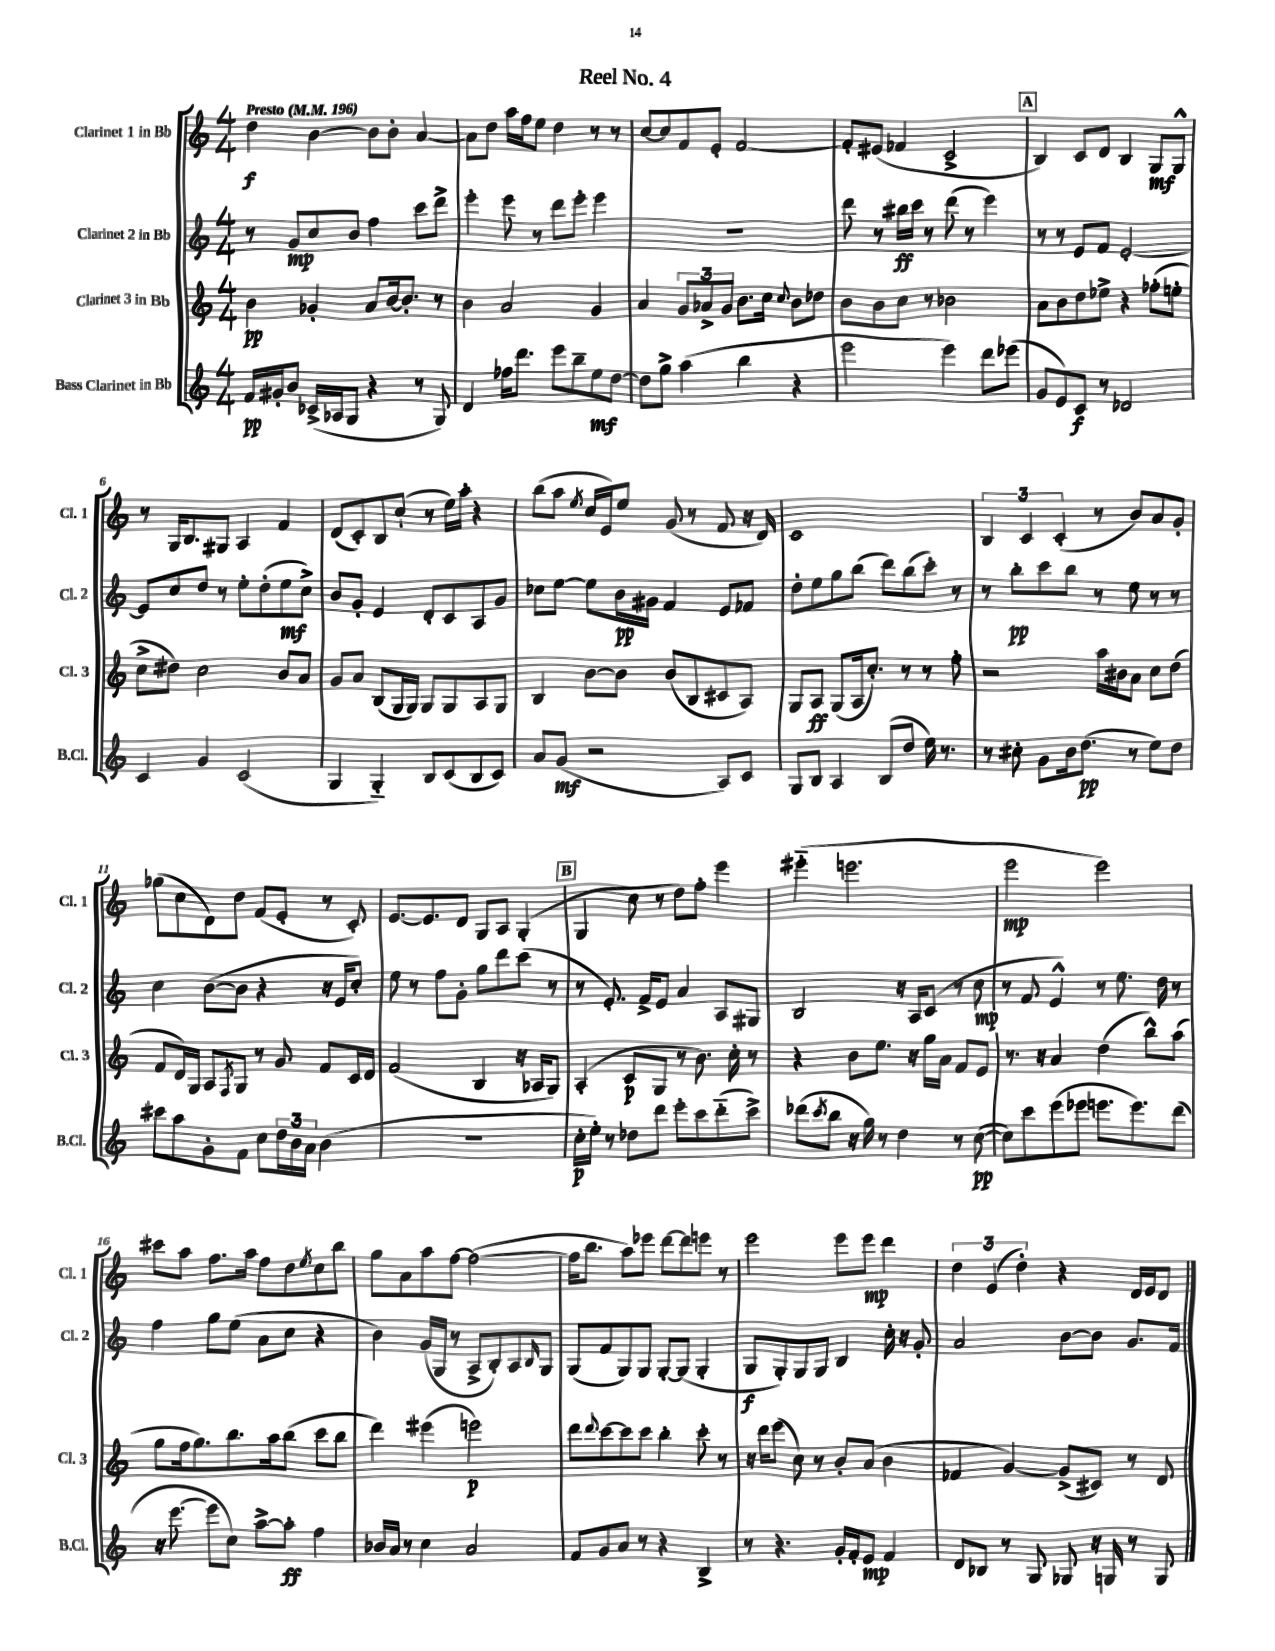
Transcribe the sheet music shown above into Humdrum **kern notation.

**kern	**dynam	**kern	**dynam	**kern	**dynam	**kern	**dynam
*part4	*part4	*part3	*part3	*part2	*part2	*part1	*part1
*staff4	*staff4	*staff3	*staff3	*staff2	*staff2	*staff1	*staff1
*I"Bass Clarinet in Bb	*	*I"Clarinet 3 in Bb	*	*I"Clarinet 2 in Bb	*	*I"Clarinet 1 in Bb	*
*I'B.Cl.	*	*I'Cl. 3	*	*I'Cl. 2	*	*I'Cl. 1	*
*clefG2	*	*clefG2	*	*clefG2	*	*clefG2	*
*k[]	*	*k[]	*	*k[]	*	*k[]	*
*M4/4	*	*M4/4	*	*M4/4	*	*M4/4	*
*MM196	*	*MM196	*	*MM196	*	*MM196	*
=1	=1	=1	=1	=1	=1	=1	=1
!	!	!	!	!	!	!LO:TX:a:B:t=Presto	!
16f/LL	pp	4b\	pp	8r	.	4dd\	f
16g#X'/J	.	.	.	.	.	.	.
8b/J	.	.	.	8g/L	mp	.	.
(16c-X^/LL	.	4g-X'/	.	8cc/	.	[4b\	.
16A-X/J	.	.	.	.	.	.	.
8G/J	.	.	.	8b/J	.	.	.
4r	.	8a/L	.	4ff\	.	8b\L]	.
.	.	[16b/k	.	.	.	8b'\J	.
.	.	8.b'/J]	.	.	.	.	.
8r	.	.	.	8ccc\L	.	[4a/	.
8G/)	.	8r	.	8ddd^\J	.	.	.
=2	=2	=2	=2	=2	=2	=2	=2
4d/	.	4b\	.	4eee'\	.	8a\L]	.
.	.	.	.	.	.	8dd\J	.
16ff-X\KL	.	2a/	.	8eee\	.	16aa\LL	.
8.ddd\J	.	.	.	.	.	16ff\J	.
.	.	.	.	8r	.	8ee\J	.
8eee\L	.	.	.	8ddd\L	.	4dd\	.
8bb~\	.	.	.	8eee'\J	.	.	.
8ee\	mf	4g/	.	4eee\	.	8r	.
[8dd\J	.	.	.	.	.	8r	.
=3	=3	=3	=3	=3	=3	=3	=3
8dd\L]	.	4a/	.	1r	.	[8cc/L	.
8gg^\J	.	.	.	.	.	8cc/]	.
(4aa\	.	12g/L	.	.	.	8f/	.
.	.	12a-X^/	.	.	.	.	.
.	.	.	.	.	.	8e'/J	.
.	.	12g/J	.	.	.	.	.
4bb\	.	8.b\L	.	.	.	[2f/	.
.	.	16cc\Jk	.	.	.	.	.
.	.	8qqcc/	.	.	.	.	.
4r	.	8b\L	.	.	.	.	.
.	.	8dd-X\J	.	.	.	.	.
=4	=4	=4	=4	=4	=4	=4	=4
2eee\	.	8b\L	.	8ddd\	.	8f'/L]	.
.	.	8b\	.	8r	.	(8e#X/J	.
.	.	8cc\J	.	16bb#X\LL	ff	4f-X/	.
.	.	.	.	16ccc\JJ	.	.	.
.	.	8r	.	8r	.	.	.
4eee\)	.	2b-X\	.	(8ddd\	.	2c^/	.
.	.	.	.	8r	.	.	.
8ddd\L	.	.	.	4eee\)	.	.	.
(8eee-X\J	.	.	.	.	.	.	.
!!LO:REH:place=s1:t=A
=5	=5	=5	=5	=5	=5	=5	=5
8g/L	.	8a\L	.	8r	.	4B/)	.
8e/)	.	8b\	.	8r	.	.	.
8c/J	f	8dd\	.	8e/L	.	8c/L	.
8r	.	8ee-X^\J	.	8f/J	.	8d/J	.
2d-X/	.	4r	.	[2e'/	.	4B/	.
.	.	(8ff-X'\L	.	.	.	8G/L	mf
.	.	8een'\J	.	.	.	8G^^/J	.
!!LO:LB:g=z
=6	=6	=6	=6	=6	=6	=6	=6
4c/	.	8cc^\L	.	8e/L]	.	8r	.
.	.	8dd#X\J)	.	8cc/	.	16G/KL	.
.	.	.	.	.	.	8.B/	.
4g/	.	2cc\	.	8dd/J	.	.	.
.	.	.	.	8r	.	8G#X/J	.
(2c/	.	.	.	8ee'\L	.	4A/	.
.	.	.	.	(8dd'\	.	.	.
.	.	8b/L	.	8ee\	mf	4f/	.
.	.	8a/J	.	8cc^\J)	.	.	.
=7	=7	=7	=7	=7	=7	=7	=7
4G/	.	8g/L	.	8b/L	.	(8d/L	.
.	.	8a/J	.	8g'/J	.	8c'/)	.
4G/)	.	(8B/L	.	4e/	.	8B/	.
.	.	16G/L	.	.	.	(8cc`/J	.
.	.	16G/JJ)	.	.	.	.	.
8B/L	.	8G/L	.	8d'/L	.	8r	.
(8c/	.	8G/	.	8c/	.	16ee\LL)	.
.	.	.	.	.	.	16aa'\JJ	.
8B/	.	8A/	.	8A/	.	4r	.
8c/J)	.	8G/J	.	8g/J	.	.	.
=8	=8	=8	=8	=8	=8	=8	=8
8a/L	.	4B/	.	8cc-X\L	.	(8bb\L	.
(8g/J	mf	.	.	[8ee\J	.	8aa\J	.
.	.	.	.	.	.	8qee/	.
2r	.	[8b\L	.	8ee\L]	.	16cc/LL	.
.	.	.	.	.	.	16e/J)	.
.	.	8b\J]	.	16b\L	pp	8ee/J	.
.	.	.	.	16g#X\JJ	.	.	.
.	.	(8b/L	.	4f/	.	(8g/	.
.	.	8B/	.	.	.	8r	.
8A/L)	.	8c#X/	.	8e/L	.	8f/	.
8c/J	.	8A/J)	.	8f-X/J	.	16r	.
.	.	.	.	.	.	16d/)	.
=9	=9	=9	=9	=9	=9	=9	=9
8G/L	.	8G/L	.	8dd'\L	.	1c	.
8B/J	.	8A/J	ff	8ee\	.	.	.
4A/	.	(8G/L	.	8gg\	.	.	.
.	.	16A/k	.	(8bb\J	.	.	.
.	.	8.cc'/J)	.	.	.	.	.
(8B/L	.	.	.	8ddd\L)	.	.	.
8dd/J	.	8r	.	(8bb\	.	.	.
16ee\)	.	8r	.	8ccc'\J)	.	.	.
8.r	.	.	.	.	.	.	.
.	.	8ff'\	.	8r	.	.	.
=10	=10	=10	=10	=10	=10	=10	=10
8r	.	2r	.	8r	.	6B/	.
8cc#X'\	.	.	.	8bb'\L	pp	.	.
.	.	.	.	.	.	6c/	.
8g\L	.	.	.	8ccc\	.	.	.
.	.	.	.	.	.	(6c'/	.
16b\k	.	.	.	8bb\J	.	.	.
(8.dd\J	pp	.	.	.	.	.	.
.	.	16aa\LL	.	8r	.	8r	.
.	.	16b#X\J	.	.	.	.	.
8r	.	8a\J	.	8ee\	.	8b/L)	.
8ee\L)	.	8cc\L	.	8r	.	8a/	.
8dd\J	.	(8dd\J	.	8r	.	8g'/J	.
!!LO:LB:g=z
=11	=11	=11	=11	=11	=11	=11	=11
8ccc#X\L	.	8f/L	.	4cc\	.	(8gg-X\L	.
8aa\	.	16d/L)	.	.	.	8cc\	.
.	.	16G/JJ	.	.	.	.	.
8g'\	.	8A/L	.	([8b\L	.	8d\)	.
.	.	8qF/	.	.	.	.	.
8f\J	.	8G/J	.	8b\J]	.	8dd\J	.
8cc\L	.	8r	.	4r	.	(8f/L	.
24dd\L	.	8g/	.	.	.	8e'/J	.
24b\	.	.	.	.	.	.	.
24a\JJ	.	.	.	.	.	.	.
(4b\	.	8f/L	.	16r	.	8r	.
.	.	.	.	16e/KL	.	.	.
.	.	16c/L	.	8cc'/J)	.	8c'/)	.
.	.	16d/JJ	.	.	.	.	.
=12	=12	=12	=12	=12	=12	=12	=12
1r	.	(2f/	.	8ee\	.	[8.e/L	.
.	.	.	.	8r	.	.	.
.	.	.	.	.	.	8.e/]	.
.	.	.	.	8ff\L	.	.	.
.	.	.	.	8g'\J	.	8d/J	.
.	.	4B/	.	8gg\L	.	8G/L	.
.	.	.	.	8ddd\	.	8A/J	.
.	.	16r	.	(8ccc\J	.	(4G'/	.
.	.	16A-X/KL	.	.	.	.	.
.	.	8G/J)	.	8r	.	.	.
!!LO:REH:place=s1:t=B
=13	=13	=13	=13	=13	=13	=13	=13
16cc'\LL	p	(4A'/	.	8r	.	4G/	.
16ee'\JJ)	.	.	.	.	.	.	.
8r	.	.	.	8.e'/)	.	.	.
8dd-X\L	.	8c/L	p	.	.	8cc\	.
.	.	.	.	16f^/KL	.	.	.
8ddd\J	.	8G/J	.	8e/J	.	8r	.
8eee'\L	.	8r	.	4a/	.	8dd\L)	.
8ccc\	.	8.b\)	.	.	.	8ff'\J	.
(8ddd\	.	.	.	8A/L	.	4eee\	.
.	.	16cc'\	.	.	.	.	.
8ccc^\J)	.	8r	.	8G#X/J	.	.	.
=14	=14	=14	=14	=14	=14	=14	=14
(8ddd-X\L	.	4r	.	2B/	.	(4eee#X\	.
8qccc/	.	.	.	.	.	.	.
8bb\J	.	.	.	.	.	.	.
16r	.	8b\L	.	.	.	2.eeen\	.
16gg\)	.	.	.	.	.	.	.
8r	.	8.ee\J	.	.	.	.	.
4dd\	.	.	.	16r	.	.	.
.	.	16r	.	16A/KL	.	.	.
.	.	16gg\LL	.	(8c/J	.	.	.
.	.	16a\JJ	.	.	.	.	.
8r	.	8f/L	.	8r	.	.	.
([8cc\	pp	8e/J	.	8cc\	mp	.	.
=15	=15	=15	=15	=15	=15	=15	=15
8cc\L])	.	8.r	.	8r	.	2eee\	mp
8ccc\	.	.	.	8f/	.	.	.
.	.	16r	.	.	.	.	.
(8eee\	.	4a/	.	4e^^/)	.	.	.
8eee-X\J	.	.	.	.	.	.	.
8.eeen\L	.	(4dd\	.	8r	.	2eee\)	.
.	.	.	.	8.ee\	.	.	.
8.eee\)	.	.	.	.	.	.	.
.	.	8bb^^\L)	.	.	.	.	.
.	.	.	.	16dd\	.	.	.
(8ddd\J	.	(8aa\J	.	8r	.	.	.
!!LO:LB:g=z
=16	=16	=16	=16	=16	=16	=16	=16
16r	.	8gg\L	.	4ff\	.	8ccc#X\L	.
[8.eee\	.	.	.	.	.	.	.
.	.	16ff\k	.	.	.	8aa\J	.
.	.	8.gg\)	.	.	.	.	.
8eee\L]	.	.	.	8gg\L	.	8.ff\L	.
8cc\J)	.	8.bb\	.	(8ee\J	.	.	.
.	.	.	.	.	.	16aa\Jk	.
[8aa^\L	.	.	.	8a\L	.	8ff\L	.
.	.	16aa\k	.	.	.	.	.
8aa'\J]	ff	(8bb\J	.	8cc\J	.	8dd\	.
.	.	.	.	.	.	8qee/	.
4ff\	.	8ccc\L	.	4r	.	8cc\	.
.	.	8bb\J	.	.	.	8bb\J	.
=17	=17	=17	=17	=17	=17	=17	=17
16b-X/LL	.	4ddd\)	.	4b\)	.	8gg\L	.
16a/JJ	.	.	.	.	.	.	.
8r	.	.	.	.	.	8a\	.
4cc\	.	(4eee#X\	.	(16g/LL	.	8aa\	.
.	.	.	.	16G/JJ	.	.	.
.	.	.	.	8r	.	[8ff\J	.
2a/	.	2eeen\)	p	8A^/L	.	(2ff\_	.
.	.	.	.	8B'/)	.	.	.
.	.	.	.	8A/	.	.	.
.	.	.	.	16qqB/	.	.	.
.	.	.	.	8G/J	.	.	.
=18	=18	=18	=18	=18	=18	=18	=18
8f/L	.	8ddd\L	.	(8G/L	.	16ff\KL]	.
.	.	.	.	.	.	8.bb\J	.
.	.	8qqddd/	.	.	.	.	.
8g/	.	[8ccc\	.	8f/	.	.	.
8a/J	.	8ccc\]	.	8G/)	.	8aa\L)	.
8r	.	8ccc\J	.	8G/J	.	8eee-X\J	.
4r	.	4bb'\	.	[8G'/L	.	[8ddd\L	.
.	.	.	.	(8G/J]	.	8ddd\]	.
4B^/	.	8ccc'\	.	4G'/	.	8eeen\J	.
.	.	8r	.	.	.	8r	.
=19	=19	=19	=19	=19	=19	=19	=19
8r	.	16r	.	8G/L	f	2eee\	.
.	.	16ddd\KL	.	.	.	.	.
4.r	.	(8eee\J	.	8G'/)	.	.	.
.	.	8cc\)	.	8G/	.	.	.
.	.	8r	.	8G/J	.	.	.
16g'/LL	.	8b'/L	.	4B/	.	8eee\L	.
16f'/J	.	.	.	.	.	.	.
8e/J	mp	(8a/J	.	.	.	8eee\J	mp
4f/	.	4b\	.	16cc'\	.	4ddd\	.
.	.	.	.	16r	.	.	.
.	.	.	.	8g'/	.	.	.
=20	=20	=20	=20	=20	=20	=20	=20
8d/L	.	4f-X/	.	2a/	.	6dd\	.
8B-X/J	.	.	.	.	.	.	.
.	.	.	.	.	.	(6e/	.
8r	.	[4g/)	.	.	.	.	.
.	.	.	.	.	.	6dd'\)	.
8G/	.	.	.	.	.	.	.
8G-X/	.	(8g^/L]	.	[8b\L	.	4r	.
16r	.	8c#X/J)	.	8b\J]	.	.	.
16Gn/	.	.	.	.	.	.	.
8r	.	8r	.	8.g/L	.	16d/LL	.
.	.	.	.	.	.	16e/J	.
8G/	.	8d/	.	.	.	8d/J	.
.	.	.	.	16f/Jk	.	.	.
==	==	==	==	==	==	==	==
*-	*-	*-	*-	*-	*-	*-	*-
